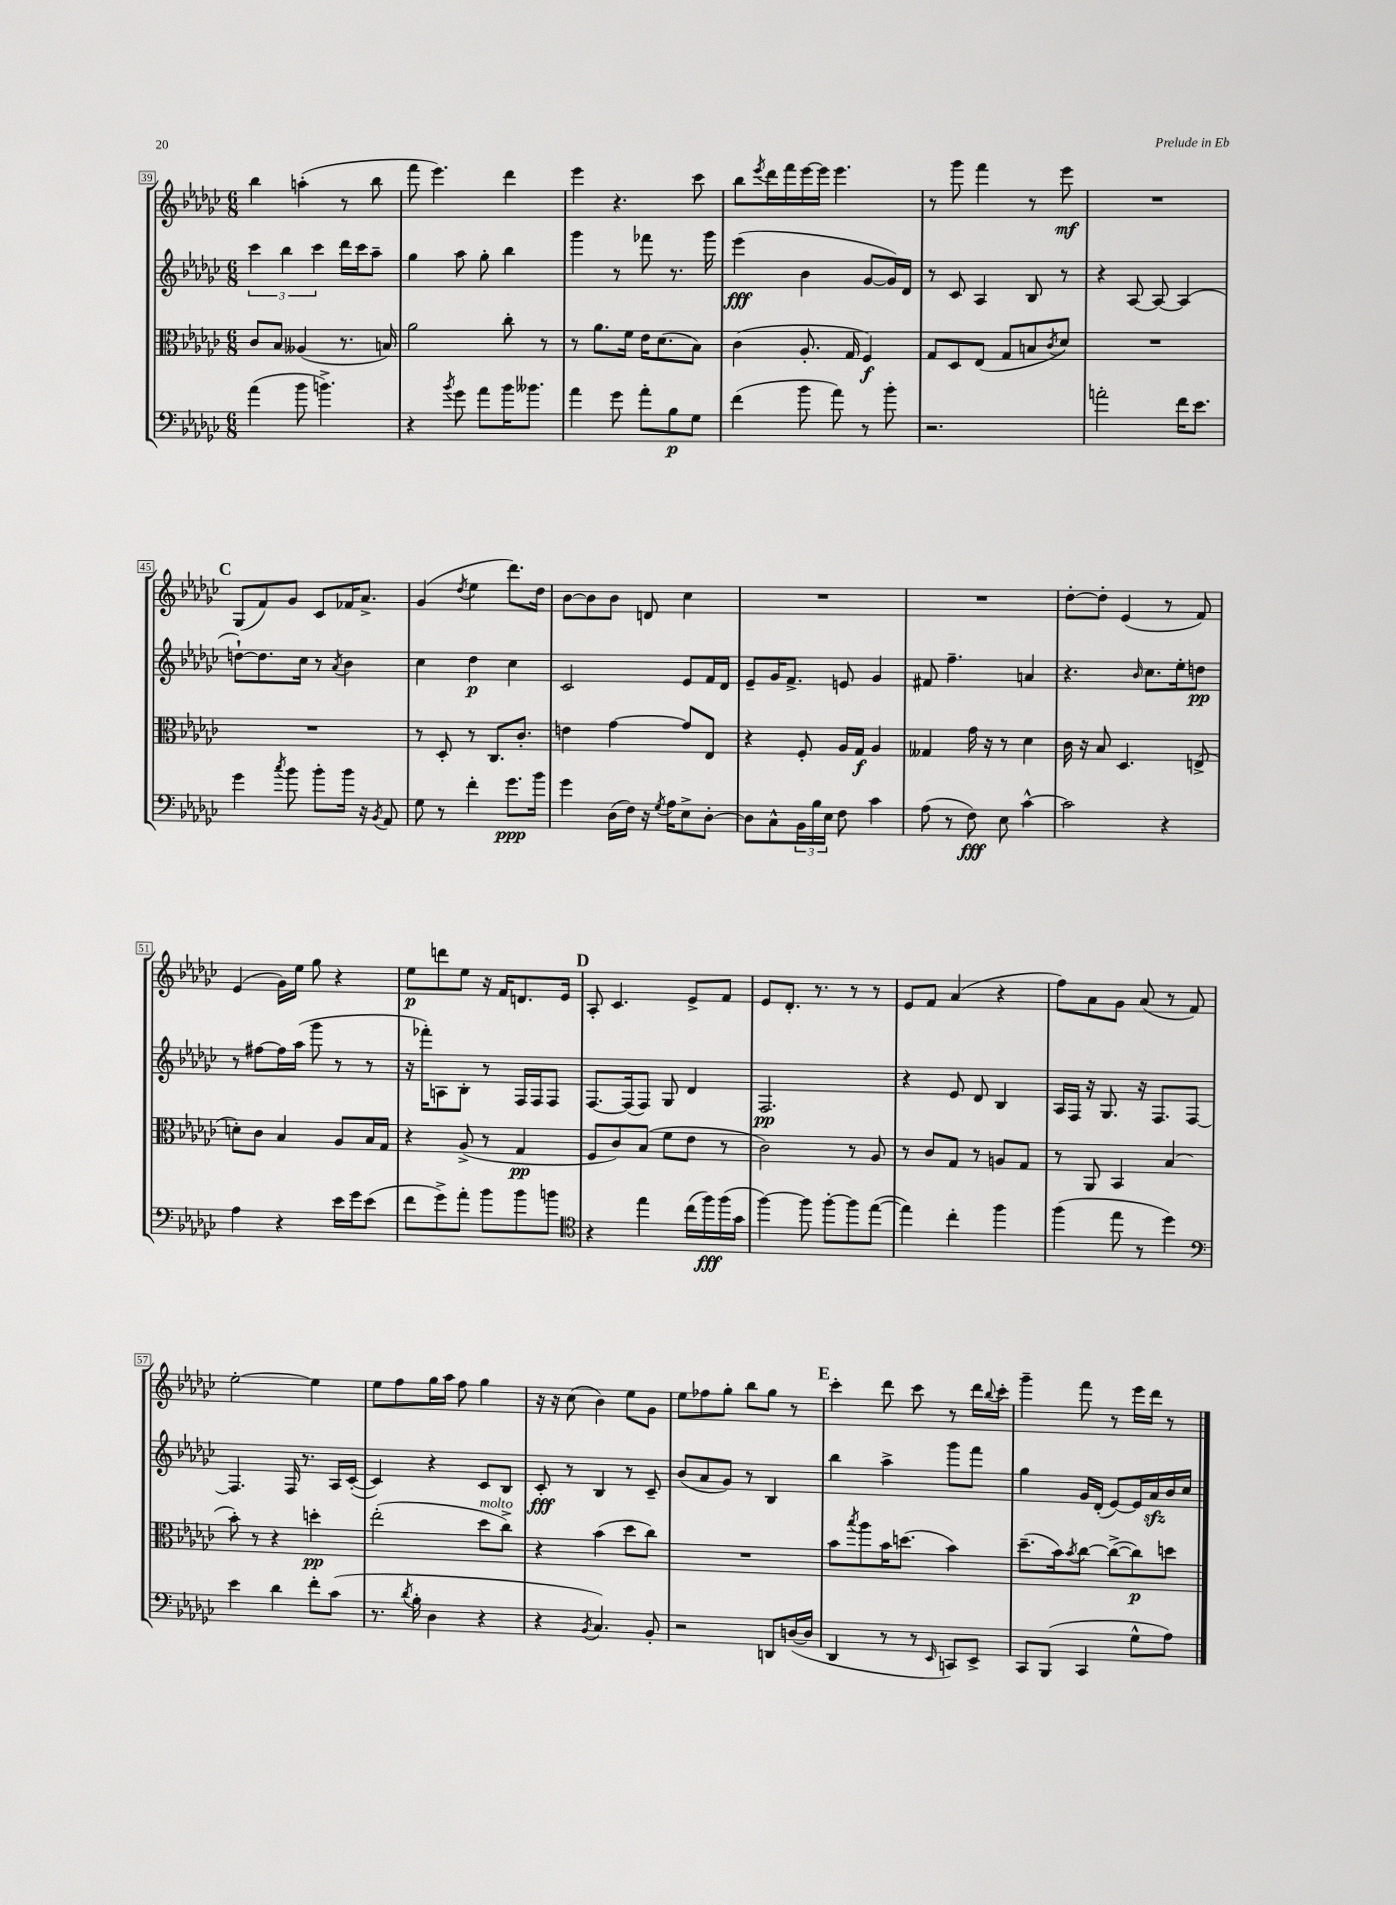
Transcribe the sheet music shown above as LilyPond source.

<<
\new StaffGroup <<
\new Staff = "s0" {
    \clef treble \key ges \major \numericTimeSignature \time 6/8
    bes''4 a''4-.( r8 bes''8 |
    f'''8 ees'''4.) des'''4 |
    ees'''4 r4. ces'''8 |
    bes''8 \acciaccatura { ees'''8 } des'''16 f'''16 ees'''16~ ees'''16 ees'''4. |
    r8 ges'''8 f'''4 r8 ees'''8\mf |
    R2. |
    \mark \markup { \bold "C" } ges8( f'8) ges'8 ces'8 fes'16 aes'8.-> |
    ges'4( \acciaccatura { des''8 } ees''4 des'''8.) des''16 |
    bes'8~ bes'8 bes'8 d'8 ces''4 |
    R2. |
    R2. |
    des''8~-. des''8-. ees'4( r8 f'8) |
    ees'4( ges'16) ees''16 ges''8 r4 |
    ees''8\p d'''8 ees''8 r16 f'16 d'8. ees'16 |
    \mark \markup { \bold "D" } aes8-. ces'4. ees'8-> f'8 |
    ees'8 des'8.-. r8. r8 r8 |
    ees'8 f'8 aes'4( r4 |
    f''8) aes'8 ges'8 aes'8( r8 f'8) |
    ees''2~-. ees''4 |
    ees''8 f''8 ges''16 aes''16 f''8 ges''4 |
    r16 r16 ces''8( bes'4) ees''8 ges'8 |
    ees''8 fes''8 ges''8-. bes''8 ges''8 r8 |
    \mark \markup { \bold "E" } ces'''4-. des'''8 ces'''8 r8 des'''16 \appoggiatura { bes''8 } ces'''16-. |
    ges'''4-- f'''8 r8 ees'''16 des'''16 r8 \bar "|." |
}
\new Staff = "s1" {
    \clef treble \key ges \major \numericTimeSignature \time 6/8
    \tuplet 3/2 { ces'''4 bes''4 ces'''4 } des'''16 ces'''16 aes''8-- |
    ges''4 aes''8 ges''8-. bes''4 |
    ges'''4 r8 fes'''8 r8. ges'''16 |
    ees'''4\fff( bes'4 ges'8~ ges'16) des'16 |
    r8 ces'8 aes4 bes8 r8 |
    r4 aes8~ aes8~ aes4( |
    \mark \markup { \bold "C" } d''8~-!) d''8. ces''16 r8 \acciaccatura { aes'8 } bes'4 |
    ces''4 des''4\p ces''4 |
    ces'2 ees'8 f'16 des'16 |
    ees'8-- ges'16 f'8.-> e'8 ges'4 |
    fis'8 f''4.-- a'4 |
    r4. \grace { bes'16 } ces''8. ees''16-. d''8\pp |
    r8 fis''8~ fis''16 aes''16( ges'''8 r8 r8 |
    r16 fes'''16-.) a8 bes8-. r8 f16 f16 f8 |
    \mark \markup { \bold "D" } f8.~ f16( f8) ges8 des'4 |
    f2.\pp |
    r4 ees'8 des'8 bes4 |
    aes16 f16 r16 ges8. r16 f8. f8~ |
    f4. f16 r8. aes16 ces'16~-.( |
    ces'4) r4 ces'8 bes8 |
    ces'8-.\fff r8 bes4 r8 ces'8-- |
    bes'8( aes'8 ges'8) r8 bes4 |
    \mark \markup { \bold "E" } bes''4 aes''4-> ges'''8 f'''8 |
    ges''4 ges'16 des'16-.( ees'8~) ees'16 aes'16\sfz bes'16 ces''16 \bar "|." |
}
\new Staff = "s2" {
    \clef alto \key ges \major \numericTimeSignature \time 6/8
    ces'8 bes8 aeses4( r8. b16) |
    aes'2 ces''8-. r8 |
    r8 aes'8. f'16 ees'16 des'8.( bes8) |
    ces'4( aes8.-. ges16 f4\f) |
    ges8 des8 ees8( ges8 b8 \acciaccatura { ces'8 } des'8) |
    R2. |
    \mark \markup { \bold "C" } R2. |
    r8 des8-. r8 ces8. ces'8.-. |
    e'4 ges'4~ ges'8 ees8 |
    r4 f8-. aes16 ges16\f aes4 |
    geses4 ges'16 r16 r8 des'4 |
    ces'16 r16 bes8 des4. e8->( |
    d'8-.) ces'8 bes4 aes8 bes16 ges16 |
    r4 aes8->( r8 ges4\pp |
    \mark \markup { \bold "D" } f8 ces'8) bes8( f'8 ees'8 r8 |
    ces'2) r8 aes8 |
    r8 ces'8 ges8 r8 a8 ges8 |
    r8 aes,8 bes,4 bes4( |
    bes'8-.) r8 r4 d''4-.\pp |
    ees''2-.( des''8^\markup { \italic "molto" } ces''8->) |
    r4 bes'4( des''8 ces''8) |
    R2. |
    \mark \markup { \bold "E" } bes'8 \acciaccatura { bes''8 } aes''8 bes'16 d''8.( bes'4) |
    des''8.--( bes'16) \acciaccatura { bes'8 } ces''8~ ces''8~->( ces''8\p) d''8 \bar "|." |
}
\new Staff = "s3" {
    \clef bass \key ges \major \numericTimeSignature \time 6/8
    aes'4( bes'8 b'4.->) |
    r4 \acciaccatura { bes'8 } ges'8 aes'8 bes'16 beses'8. |
    aes'4 ges'8 aes'8-. bes8\p ges8 |
    f'4( bes'8 aes'8) r8 bes'8-. |
    r2. |
    a'2-. f'16 ees'8. |
    \mark \markup { \bold "C" } ges'4 \acciaccatura { ces''8 } bes'8 bes'8-. bes'16 r16 \acciaccatura { bes,8 } aes,8 |
    ges8 r8 f'4-. ges'8.\ppp bes'16 |
    ges'4 des16( f16) r16 \acciaccatura { ges8 } aes16 ees8-> des8~-. |
    des8 ces8-^ \tuplet 3/2 { bes,16 bes16 ees16 } f8 ces'4 |
    aes8( r8 f8\fff) ees8 ces'4~-^ |
    ces'2 r4 |
    aes4 r4 ees'16 ges'16 ees'8( |
    f'8 ges'8->) aes'8-. bes'8 bes'8 b'8 |
    \mark \markup { \bold "D" } \clef tenor r4 ees''4 ces''16( f''16\fff) f''16( ges'16 |
    f''4~) f''8 f''8~-. f''8 ees''8~( |
    ees''4) ces''4-. f''4 |
    f''4( ees''8 r8 des''4) |
    \clef bass ees'4 des'4 f'8-. ces'8( |
    r8. \acciaccatura { des'8 } bes16-. des4 r4 |
    r4 \acciaccatura { bes,8 } ces4.) bes,8-. |
    r2 d,8 d16~( d16 |
    \mark \markup { \bold "E" } des,4 r8 r8 \grace { ees,16 } c,8) ees,8-> |
    ces,8 bes,,8( ces,4 ges8-^ aes8) \bar "|." |
}
>>
>>
\layout { \context { \Score currentBarNumber = #39 \override BarNumber.stencil = #(make-stencil-boxer 0.1 0.3 ly:text-interface::print) } }
